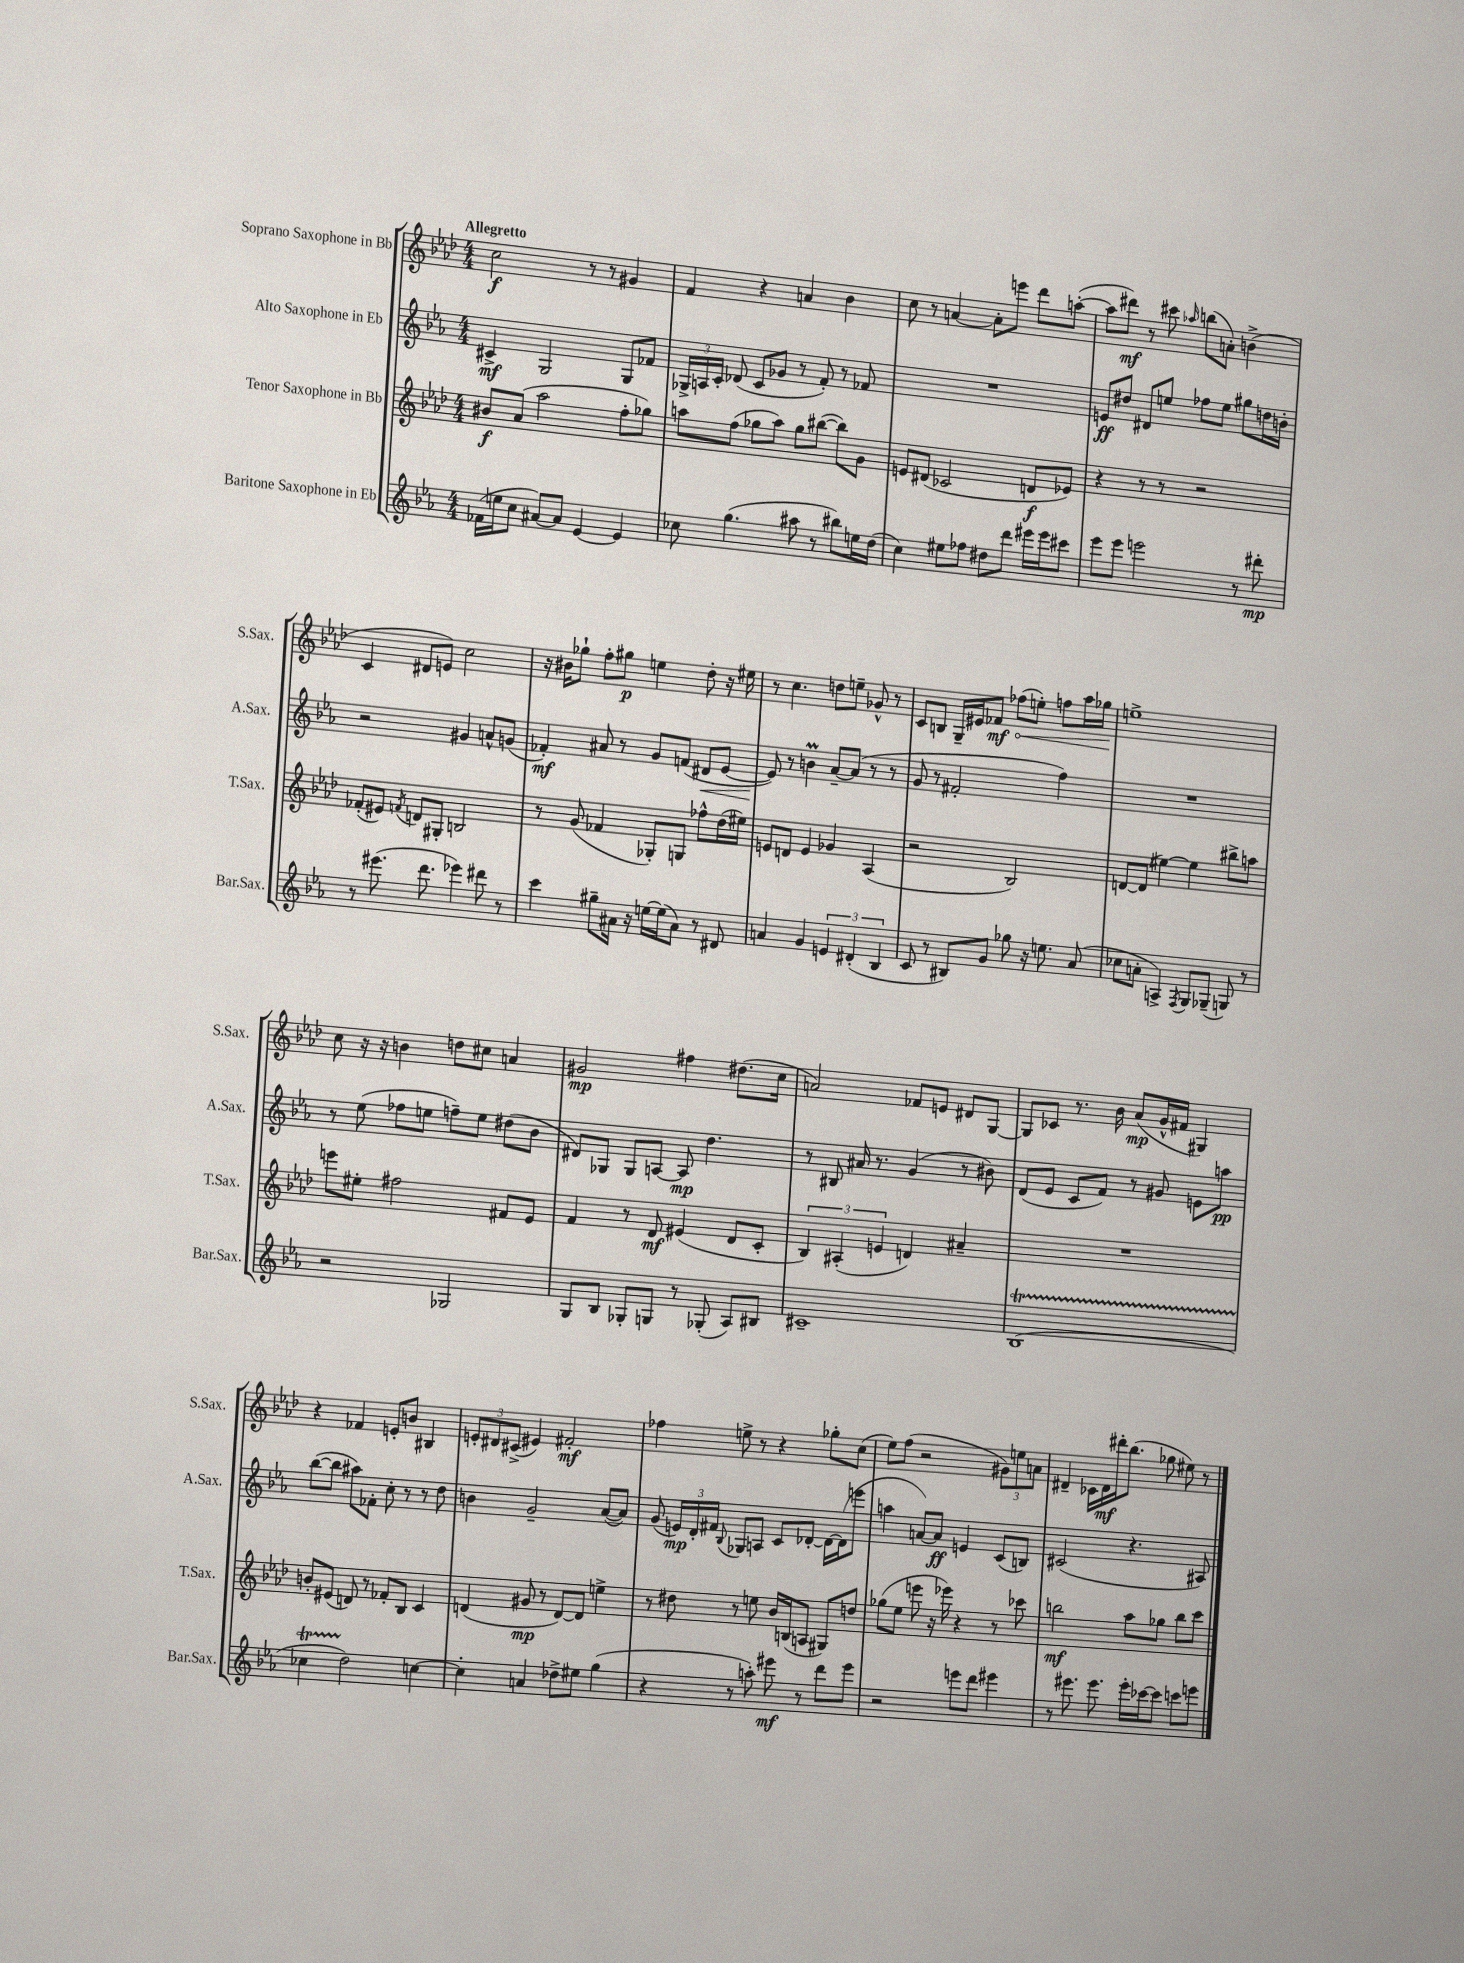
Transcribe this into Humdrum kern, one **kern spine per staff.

**kern	**dynam	**kern	**dynam	**kern	**dynam	**kern	**dynam
*part4	*part4	*part3	*part3	*part2	*part2	*part1	*part1
*staff4	*staff4	*staff3	*staff3	*staff2	*staff2	*staff1	*staff1
*I"Baritone Saxophone in Eb	*	*I"Tenor Saxophone in Bb	*	*I"Alto Saxophone in Eb	*	*I"Soprano Saxophone in Bb	*
*I'Bar.Sax.	*	*I'T.Sax.	*	*I'A.Sax.	*	*I'S.Sax.	*
*clefG2	*	*clefG2	*	*clefG2	*	*clefG2	*
*k[b-e-a-]	*	*k[b-e-a-d-]	*	*k[b-e-a-]	*	*k[b-e-a-d-]	*
*M4/4	*	*M4/4	*	*M4/4	*	*M4/4	*
=1	=1	=1	=1	=1	=1	=1	=1
!	!	!	!	!	!	!LO:TX:a:B:t=Allegretto	!
(16f-X\LL	.	8b#X/L	f	4c#X^/	mf	2cc\	f
16een\J	.	.	.	.	.	.	.
8cc\J	.	(8a-/J	.	.	.	.	.
[8a#X/L)	.	2aa-\	.	2G/	.	.	.
8a#/J]	.	.	.	.	.	.	.
[4e-/	.	.	.	.	.	8r	.
.	.	.	.	.	.	8r	.
4e-/]	.	8ff'\L	.	8G/L	.	4g#X/	.
.	.	8gg-X\J)	.	8f-X/J	.	.	.
=2	=2	=2	=2	=2	=2	=2	=2
8cc-X\	.	8aan\L	.	24G-X^/LL	.	4f/	.
.	.	.	.	24An/	.	.	.
.	.	.	.	24c'/JJ	.	.	.
(4.gg\	.	(8ff\J	.	(8d-X/	.	.	.
.	.	8gg-X\L	.	8c/L	.	4r	.
.	.	8aa\J)	.	8g-X/J	.	.	.
8aa#X\	.	8gg-\L	.	8r	.	4an/	.
8r	.	([8bb#X\J	.	8f'/)	.	.	.
8bb#X\L)	.	8bb#\L])	.	8r	.	4b-\	.
16een\L	.	8g\J	.	8f-X/	.	.	.
(16dd\JJ	.	.	.	.	.	.	.
=3	=3	=3	=3	=3	=3	=3	=3
4cc\)	.	8en/L	.	1r	.	8cc\	.
.	.	(8d#X/J	.	.	.	8r	.
8ee#X\L	.	2c-X/	.	.	.	[4an/	.
8ff-X\J	.	.	.	.	.	.	.
8dd#X\L	.	.	.	.	.	8a'\L]	.
8ddd\J	.	.	.	.	.	8eeen\J	.
16eee#X\LL	.	8dn/L	f	.	.	8ddd-\L	.
16eee#\J	.	.	.	.	.	.	.
8ccc#X\J	.	8e-X/J)	.	.	.	([8aan'\J	.
=4	=4	=4	=4	=4	=4	=4	=4
8eee-\L	.	4r	.	8en/L	ff	8aa\L]	.
8eee-\J	.	.	.	8dd#X/J	.	8ddd#X\J)	mf
2eeen\	.	8r	.	8d#X/L	.	8r	.
.	.	8r	.	8een/J	.	8ccc#X\	.
.	.	.	.	.	.	16qqaa-X/	.
.	.	2r	.	8ff-X\L	.	(8bbn\L	.
.	.	.	.	8ee\J	.	8an'\J)	.
8r	.	.	.	8gg#X\L	.	(4bn^\	.
8ddd#X'\	mp	.	.	16ddn\L	.	.	.
.	.	.	.	16bn'\JJ	.	.	.
!!LO:LB:g=z
=5	=5	=5	=5	=5	=5	=5	=5
8r	.	(8f-X'/L	.	2r	.	4c/	.
(8.eee#X\	.	8e#X/J)	.	.	.	.	.
.	.	8qfn/	.	.	.	.	.
.	.	8dn/L	.	.	.	8d#X/L	.
8.ddd\	.	.	.	.	.	.	.
.	.	8G#X'/J	.	.	.	8en/J)	.
4eee-X\)	.	2Bn/	.	4g#X/	.	2cc\	.
8ddd#X\	.	.	.	8an^^/L	.	.	.
8r	.	.	.	(8gn/J	.	.	.
=6	=6	=6	=6	=6	=6	=6	=6
4ccc\	.	8r	.	4f-X'/)	mf	16r	.
.	.	.	.	.	.	16b#X\KL	.
.	.	(8g/	.	.	.	8gg-X`\J	.
8gg#X~\L	.	4f-X/	.	8a#X/	.	8ff'\L	.
16a#X\Jk	.	.	.	8r	.	8gg#X\J	p
16r	.	.	.	.	.	.	.
[16een\LL	.	8G-X'/L)	.	8g/L	.	4een\	.
(16ee\J]	.	.	.	.	.	.	.
8a#\J)	.	8Gn/J	.	(8fn/J	.	.	.
!	!	!	!	!	!LO:HP:b	!	!
8r	.	8ff-X^^\L	.	8d#X/L	<	8dd-'\	.
8d#X/	.	(16dd-\L	.	[8e-/J	.	16r	.
.	.	16ee#X\JJ)	.	.	.	16ee#X\	.
=7	=7	=7	=7	=7	=7	=7	=7
4an/	.	8en/L	.	8e-/])	.	8r	.
.	.	8dn/J	.	8r	[	4.cc\	.
4g/	.	4e/	.	4bnm\	.	.	.
6en/	.	4g-X/	.	[8a-~/L	.	8ddn\L	.
.	.	.	.	(8a-/J]	.	8een~\J	.
(6d#X'/	.	.	.	.	.	.	.
.	.	(4A-/	.	8r	.	8g-X^^/	.
6B-/	.	.	.	.	.	.	.
.	.	.	.	8r	.	8r	.
=8	=8	=8	=8	=8	=8	=8	=8
8c/	.	2r	.	8g/	.	8c/L	.
8r	.	.	.	8r	.	8Bn/J	.
8B#X/L)	.	.	.	2f#X'/	.	16G~/LL	.
.	.	.	.	.	.	16e#X/J	.
8g/J	.	.	.	.	.	8f-X/J	mf
!	!	!	!	!	!	!	!LO:HP:b
8gg-X\	.	2B-/)	.	.	.	(8ff-X\L	<
16r	.	.	.	.	.	8een'\J)	.
8.een\	.	.	.	.	.	.	.
.	.	.	.	4ff\)	.	8ffn\L	.
(8a-/	.	.	.	.	.	16aa-\L	.
.	.	.	.	.	.	16gg-X\JJ	.
.	.	.	.	.	.	.	[
=9	=9	=9	=9	=9	=9	=9	=9
8cc-X\L	.	[8dn/L	.	1r	.	1een^	.
8an'\J	.	(8d/J]	.	.	.	.	.
4An^/)	.	[4ee#X\)	.	.	.	.	.
8qF/	.	.	.	.	.	.	.
8G/L	.	4ee#\]	.	.	.	.	.
(8G-X~/J	.	.	.	.	.	.	.
8Gn/)	.	8bb#X^\L	.	.	.	.	.
8r	.	8aan\J	.	.	.	.	.
!!LO:LB:g=z
=10	=10	=10	=10	=10	=10	=10	=10
2r	.	8eeen\L	.	8r	.	8cc\	.
.	.	8ee#X'\J	.	(8ee-\	.	16r	.
.	.	.	.	.	.	16r	.
.	.	2ff#X\	.	8ff-X\L	.	4bn\	.
.	.	.	.	8een\J	.	.	.
2G-X/	.	.	.	8ffn~\L)	.	8ddn\L	.
.	.	.	.	8ee\J	.	8cc#X\J	.
.	.	8f#X/L	.	(8dd#X\L	.	4an/	.
.	.	8e-/J	.	8b-\J	.	.	.
=11	=11	=11	=11	=11	=11	=11	=11
8G/L	.	4f/	.	8d#X/L)	.	2g#X/	mp
8B-/J	.	.	.	8G-X/J	.	.	.
8G-X'/L	.	8r	.	8G-/L	.	.	.
8Gn/J	.	8d-/	mf	[8An/J	.	.	.
8r	.	(4e#X/	.	8A/]	mp	4ff#X\	.
(8G-X'/	.	.	.	4.dd\	.	.	.
8A-/L)	.	8d-/L	.	.	.	(8.dd#X\L	.
8B#X/J	.	8c'/J	.	.	.	.	.
.	.	.	.	.	.	16cc\Jk	.
=12	=12	=12	=12	=12	=12	=12	=12
1c#X~	.	6B-/)	.	8r	.	2an/)	.
.	.	.	.	8B#X/	.	.	.
.	.	(6A#X'/	.	.	.	.	.
.	.	.	.	16a#X/	.	.	.
.	.	.	.	8.r	.	.	.
.	.	6en/	.	.	.	.	.
.	.	4dn/)	.	(4g/	.	8f-X/L	.
.	.	.	.	.	.	8en/J	.
.	.	4a#X~/	.	8r	.	8d#X/L	.
.	.	.	.	8b#X\)	.	[8G/J	.
=13	=13	=13	=13	=13	=13	=13	=13
(1B-T	.	1r	.	(8d/L	.	8G/L]	.
.	.	.	.	8e-/J	.	8c-X/J	.
.	.	.	.	8c/L	.	8.r	.
.	.	.	.	8f/J)	.	.	.
.	.	.	.	.	.	16b-\	.
.	.	.	.	8r	.	(8a-/L	mp
.	.	.	.	8g#X/	.	16g^^/L	.
.	.	.	.	.	.	16f#X/JJ	.
.	.	.	.	8en\L	.	4G#X/)	.
.	.	.	.	8aan\J	pp	.	.
!!LO:LB:g=z
=14	=14	=14	=14	=14	=14	=14	=14
4cc-XTTT\	.	8bn'/L	.	([8bb-\L	.	4r	.
.	.	(8e#X/J	.	8bb-\J]	.	.	.
2dd\)	.	8dn/)	.	8aa#X\L)	.	4f-X/	.
.	.	8r	.	8f-X'\J	.	.	.
.	.	8f-X'/L	.	8cc'\	.	8en'/L	.
.	.	8B-/J	.	8r	.	8bn/J	.
[4ccn\	.	4c/	.	8r	.	4B#X/	.
.	.	.	.	8dd\	.	.	.
=15	=15	=15	=15	=15	=15	=15	=15
4cc'\]	.	(4dn/	.	4bn\	.	12en'/L	.
.	.	.	.	.	.	12d#X/	.
.	.	.	.	.	.	(12c#X^/J	.
4an/	.	8g#X/	mp	2g~/	.	4e#X/)	.
.	.	8r	.	.	.	.	.
8dd-X^\L	.	[8d/L)	.	.	.	2f#X'/	mf
8ee#X\J	.	8d/J]	.	.	.	.	.
(4gg\	.	4een^\	.	([8a-/L	.	.	.
.	.	.	.	8a-/J])	.	.	.
=16	=16	=16	=16	=16	=16	=16	=16
4r	.	8r	.	(8g/	.	4ff-X\	.
.	.	8dd#X\	.	24en/LL)	mp	.	.
.	.	.	.	24d'/	.	.	.
.	.	.	.	24f#X/JJ	.	.	.
.	.	.	.	8qqB-/	.	.	.
8r	.	8r	.	8G-X/L	.	8een^\	.
8aan'\)	.	8een\	.	8An/J	.	8r	.
8eee#X\	mf	16b-/LL	.	8c/L	.	4r	.
.	.	(16Bn/J	.	.	.	.	.
8r	.	8An/J	.	[8d-X'/J	.	.	.
8ddd\L	.	8G#X/L)	.	16d-\LL_	.	8gg-X'\L	.
.	.	.	.	(16d-\J]	.	.	.
8eee#\J	.	8ddn/J	.	8eeen\J	.	(8cc\J	.
=17	=17	=17	=17	=17	=17	=17	=17
2r	.	(8gg-X\L	.	4aan\	.	8ee-\L)	.
.	.	8ee-\J	.	.	.	(8ff\J	.
.	.	8eeen\	.	[8an/L)	.	2r	.
.	.	16r	.	8a/J]	ff	.	.
.	.	16eee-X\)	.	.	.	.	.
8eeen\L	.	4r	.	4en/	.	.	.
8ddd\J	.	.	.	.	.	.	.
4eee#X\	.	8r	.	(8c/L	.	12g#X\L)	.
.	.	.	.	.	.	12een\	.
.	.	8ccc-X\	.	8Bn/J)	.	.	.
.	.	.	.	.	.	12an\J	.
=18	=18	=18	=18	=18	=18	=18	=18
8r	.	2bbn\	mf	(2c#X/	.	4d#X~/	.
8.eee#X\	.	.	.	.	.	.	.
.	.	.	.	.	.	16c-X\LL	.
8.eee#\	.	.	.	.	.	16d#\	mf
.	.	.	.	.	.	16ddd#X'\J	.
.	.	.	.	.	.	(8.bb-\J	.
16eee#'\LL	.	8aa-\L	.	4.r	.	.	.
[16ccc-X\J	.	.	.	.	.	.	.
8ccc-\J]	.	8gg-X\J	.	.	.	8gg-X\	.
8cccn\L	.	8bb\L	.	.	.	8ee#X\)	.
8eeen\J	.	8ccc\J	.	8A#X/)	.	8r	.
==	==	==	==	==	==	==	==
*-	*-	*-	*-	*-	*-	*-	*-
